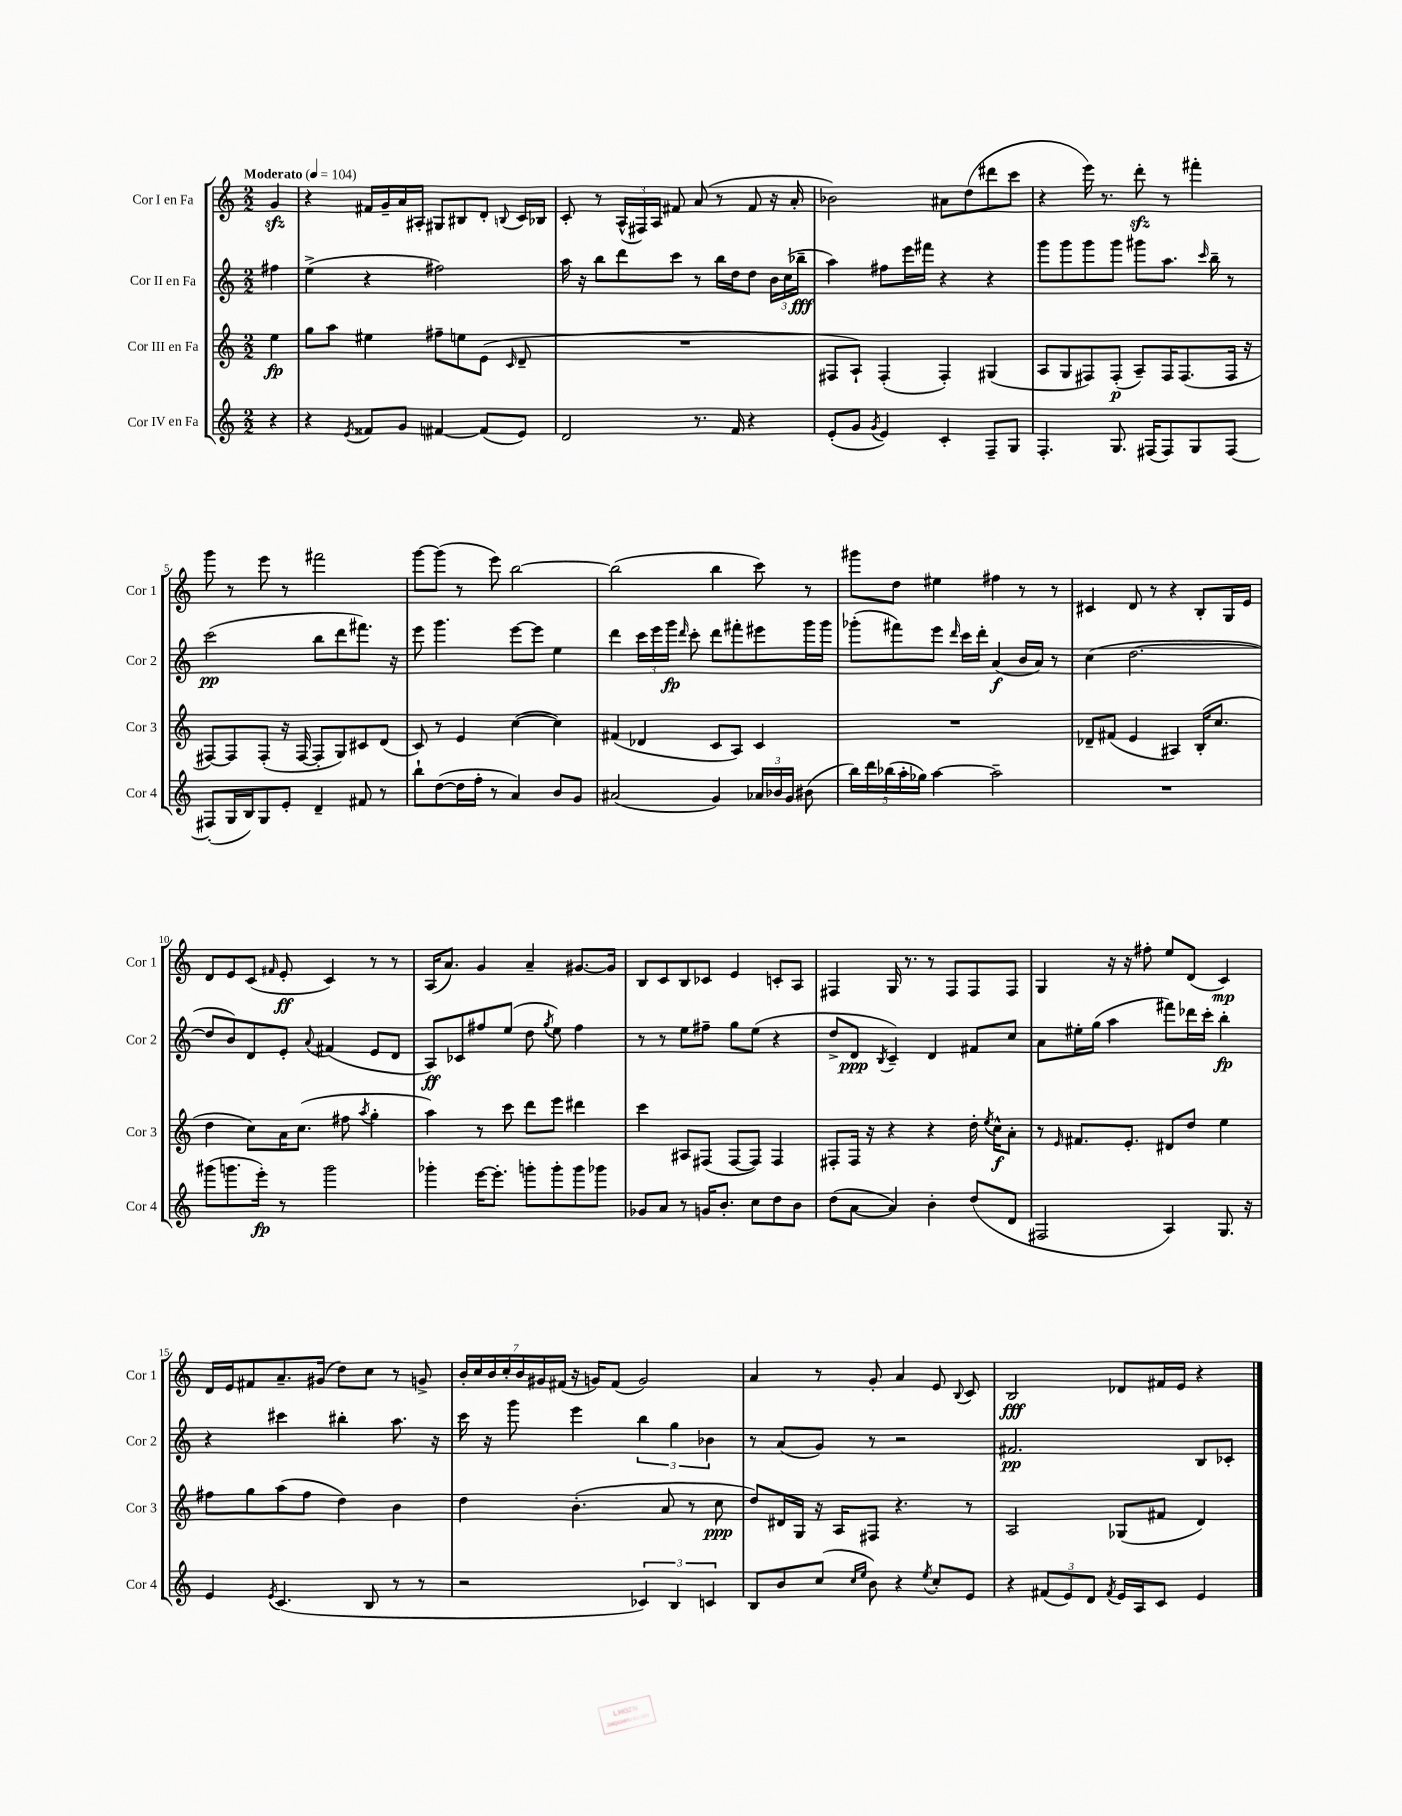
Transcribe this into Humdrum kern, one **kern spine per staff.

**kern	**kern	**kern	**kern
*staff4	*staff3	*staff2	*staff1
*clefG2	*clefG2	*clefG2	*clefG2
*k[]	*k[]	*k[]	*k[]
*M2/2	*M2/2	*M2/2	*M2/2
*MM104	*MM104	*MM104	*MM104
4r	4ee\	4ff#\	4g/
=	=	=	=
4r	8gg\L	(4ee^\	4r
.	8aa\J	.	.
8qe/	.	.	.
8f##/L	4ee#\	4r	16f#/LL
.	.	.	16g~/
8g/J	.	.	16a/
.	.	.	16A#'/JJ
[4f#/	8ff#~\L	2ff#\)	8G#/L
.	8ee\	.	8B#/
(8f#/]L	(8e\J	.	8d'/J
.	16qqc/	.	8qqB/
8e/J)	8d~/	.	16c/LL
.	.	.	16B-/JJ
=	=	=	=
2d/	1r	16aa\	8c'/
.	.	16r	.
.	.	8bb\L	8r
.	.	8ddd\	(24A^^/LL
.	.	.	24F#/)
.	.	.	24A/JJ
.	.	8ccc\J	8f#/
8.r	.	8r	(8a/
.	.	16bb\LL	8r
16f/	.	16dd\J	.
4r	.	8dd\J	8f#/
.	.	24b\LL	16r
.	.	(24cc\	.
.	.	.	16a'/
.	.	24bb-~\JJ	.
=	=	=	=
(8e'/L	8F#/L	4aa\)	2b-\)
8g/J	8A`/J)	.	.
8qg/	.	.	.
4e/)	(4F#'/	8ff#\L	.
.	.	16eee\L	.
.	.	16fff#\JJ	.
4c'/	4F#'/)	4r	8a#\L
.	.	.	(8dd\
8F~/L	(4G#/	4r	8ddd#\
8G/J	.	.	8ccc\J
=	=	=	=
4.F'/	8A/L	8ggg\L	4r
.	8G/	8ggg\	.
.	8F#/)	8ggg\	16eee\)
.	.	.	8.r
8.G/	(8F#'/J	8ggg\J	.
.	8A~/L)	8ggg#\L	8ddd'\
(16F#/LK	.	.	.
8F#/)	16F#/K	8.aa\J	8r
.	(8.F#/	.	.
8G/	.	.	4fff#'\
.	.	16qqccc/	.
.	.	16bb~\	.
[8F#/J	16F#/Jk	8r	.
.	16r	.	.
=	=	=	=
(8F#'/]L	[8F#/L)	(2ccc\	8ggg\
16G/L	8F#/]	.	8r
16B/J)	.	.	.
8G/	(8F#'/J	.	8eee\
8e'/J	16r	.	8r
.	[16F#/	.	.
4d~/	8F#'/]L	8bb\L	2fff#\
.	8G/)	8ddd\	.
8f#/	8c#/	8.fff#\J)	.
8r	(8d/J	.	.
.	.	16r	.
=	=	=	=
8bb`\L	8c/)	8eee\	[8ggg\L
([8dd\	8r	4.ggg\	(8ggg\]J
16dd\]L	4e/	.	8r
16ff'\JJ	.	.	.
8r	.	.	8eee\)
4a/)	([4cc\	[8eee\L	[2bb\
.	.	8eee\]J	.
8b/L	4cc\])	4ee\	.
8g/J	.	.	.
=	=	=	=
(2a#/	(4f#/	4ddd\	(2bb\]
.	4d-/	24ccc\LL	.
.	.	24eee\	.
.	.	24ggg\JJ	.
.	.	16qqddd/	.
.	.	8ccc'\	.
4g/)	8c/L	8ddd\L	4bb\
.	8A/J)	8fff#'\	.
24a-/LL	4c/	8eee#\	8ccc\)
24b-/	.	.	.
24g/JJ	.	.	.
(8b#\	.	16ggg\L	8r
.	.	16ggg\JJ	.
=	=	=	=
20bb\LL)	1r	(8ggg-'\L	8ggg#\L
20ddd\	.	.	.
(20bb-\	.	.	.
.	.	8fff#\)	8dd\J
20aa'\	.	.	.
20gg-\JJ)	.	.	.
[4aa\	.	8eee\J	4ee#\
.	.	16qqddd/	.
.	.	16ccc\LL	.
.	.	16ddd'\JJ	.
2aa~\]	.	(4a/	4ff#\
.	.	16b/LL	8r
.	.	16a/JJ)	.
.	.	8r	8r
=	=	=	=
1r	8d-~/L	(4cc\	4c#/
.	(8f#/J	.	.
.	4e/	[2.dd\	8d/
.	.	.	8r
.	4A#/)	.	4r
.	(16B'/LK	.	8B'/L
.	8.cc/J	.	.
.	.	.	16G/L
.	.	.	16e/JJ
=	=	=	=
(8ggg#\L	4dd\	8dd/]L	8d/L
8.ggg\	.	8b/)	8e/
.	8cc\L)	8d/	(8c/J
16eee'\Jk)	.	.	.
.	.	.	16qqf#/
8r	16a\K	8e'/J	8e'/
.	(8.cc\J	.	.
.	.	8qqa/	.
2ggg\	.	(4f#/	4c/)
.	8ff#\	.	.
.	8qaa/	.	.
.	4gg'\	8e/L	8r
.	.	8d/J	8r
=	=	=	=
4ggg-'\	4aa\)	8A/L)	(16A/LK
.	.	.	8.a/J)
.	.	8c-/	.
[16eee\LK	8r	8ff#/	4g/
8.eee'\]J	.	.	.
.	8ccc\	(8ee/J	.
8ggg'\L	8ddd\L	8dd\	4a~/
.	.	8qgg/	.
8ggg'\	8eee\J	8ee\)	.
8ggg\	4ddd#\	4ff#\	[8.g#/L
8ggg-\J	.	.	.
.	.	.	16g#/]Jk
=	=	=	=
8g-/L	4ccc\	8r	8B/L
8a/J	.	8r	8c/
8r	8A#/L	8ee\L	8B/
16g/LK	(8F#/J	8ff#~\J	8c-/J
8.b'/J	.	.	.
.	[8F#/L	8gg\L	4e/
8cc\L	8F#/]J)	(8ee\J	.
8dd\	4F#/	4r	8c'/L
8b\J	.	.	8A/J
=	=	=	=
(8dd\L	8F#'/L	8dd^/L	4F#/
[8a\J	16F#/Jk	8d/J	.
.	16r	.	.
.	.	8qB/	.
4a/])	4r	4c~/)	16G/
.	.	.	8.r
4b'\	4r	4d/	8r
.	.	.	8F#/L
(8dd/L	16dd'\	8f#/L	8F#/
.	8qee/	.	.
.	16cc^^\LK	.	.
8d/J	8a'\J	8cc/J	8F#/J
=	=	=	=
2F#/	8r	8a\L	4G/
.	16qqe/	.	.
.	8.f#/L	16ee#'\L	.
.	.	(16gg\JJ	.
.	.	4aa\	16r
.	8.e'/J	.	16r
.	.	.	8ff#'\
4A/)	8d#/L	8fff#\L)	8ee/L
.	8dd/J	16ddd-\L	(8d/J
.	.	16ccc'\JJ	.
8.G/	4ee\	4bb'\	4c/)
16r	.	.	.
=	=	=	=
4e/	8ff#\L	4r	16d/LL
.	.	.	16e/J
.	8gg\	.	8f#/
8qe/	.	.	.
(4.c/	(8aa\	4ccc#\	8.a~/
.	8ff#\J	.	.
.	.	.	(16g#/Jk
.	4dd\)	4bb#'\	8dd\L)
8B/	.	.	8cc\J
8r	4b\	8.aa\	8r
8r	.	.	8g^/
.	.	16r	.
=	=	=	=
2r	4dd\	16ccc\	28b'/LL
.	.	.	28cc/
.	.	16r	.
.	.	.	28b/
.	.	.	28cc'/
.	.	8ggg\	.
.	.	.	28b/
.	.	.	28g#/
.	.	.	(28f#/JJ
.	(4.b'\	4eee\	16r
.	.	.	16g/LK)
.	.	.	(8f#/J
6c-/)	.	6bb\	2g/)
.	8a/	.	.
6B/	.	6gg\	.
.	8r	.	.
6c/	.	6b-\	.
.	8cc\	.	.
=	=	=	=
8B/L	8dd/L)	8r	4a/
8b/	16d#/L	(8a/L	.
.	16G/JJ	.	.
(8cc/J	16r	8g/J)	8r
.	16A/LK	.	.
16qqcc/LL	.	.	.
16qqee/JJ	.	.	.
8b\)	8F#/J	8r	8g'/
4r	4.r	2r	4a/
8qee/	.	.	.
8cc'/L	.	.	8e/
.	.	.	8qqB/
8e/J	8r	.	8c/
=	=	=	=
4r	2A/	2.f#/	2B/
(12f#/L	.	.	.
12e/)	.	.	.
12d/J	.	.	.
8qf#/	.	.	.
16e/LL	(8G-/L	.	8d-/L
16A/J	.	.	.
8c/J	8f#/J	.	16f#/L
.	.	.	16e/JJ
4e/	4d/)	8B/L	4r
.	.	8c-'/J	.
==	==	==	==
*-	*-	*-	*-
